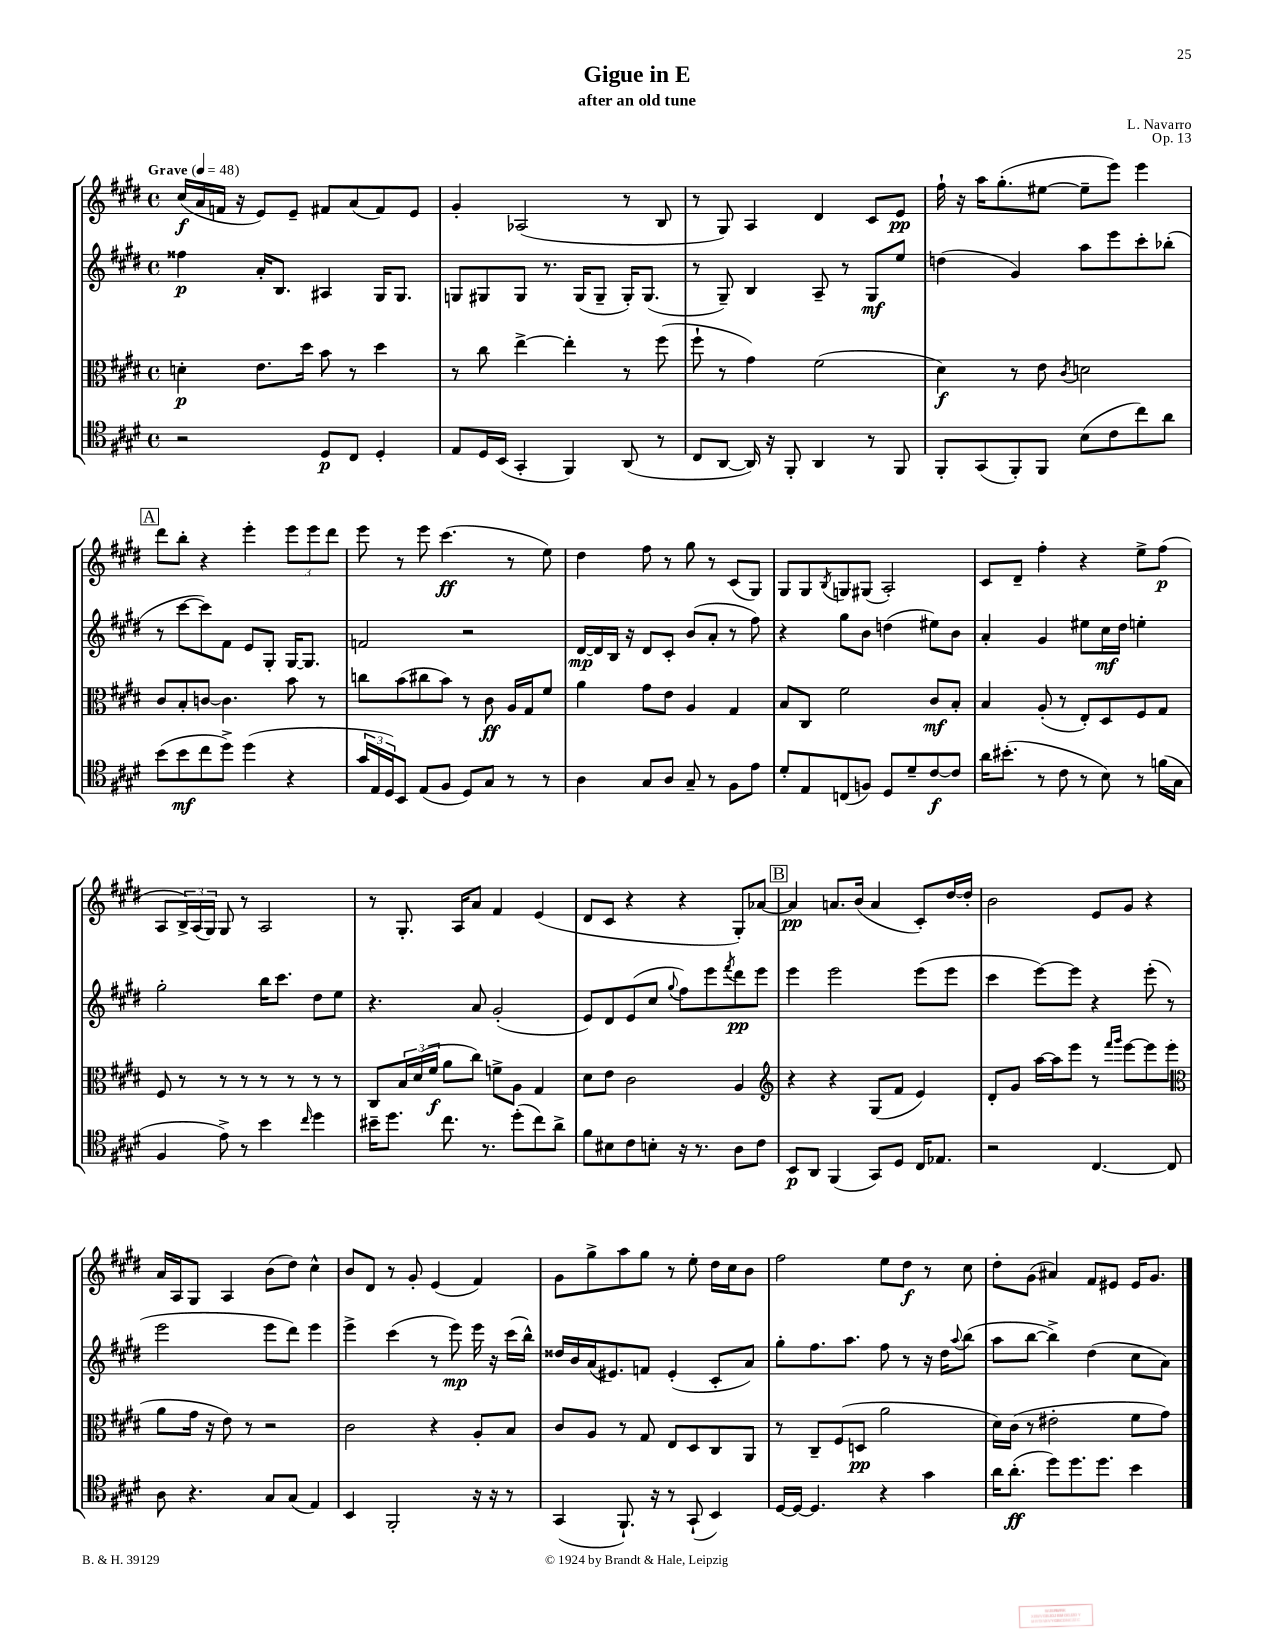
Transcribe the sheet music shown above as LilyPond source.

\header { title = "Gigue in E" composer = "L. Navarro" subtitle = "after an old tune" opus = "Op. 13" }
<<
\new StaffGroup <<
\new Staff = "s0" {
    \clef treble \key e \major \defaultTimeSignature \time 4/4 \tempo "Grave" 4 = 48
    cis''16\f( a'16 f'16 r16 e'8) e'8-- fis'8 a'8( fis'8) e'8 |
    gis'4-. aes2( r8 b8 |
    r8 gis8) a4 dis'4 cis'8 e'8\pp |
    fis''16-! r16 a''16 gis''8.-.( eis''8~ eis''8-- e'''8) e'''4 |
    \mark \markup { \box "A" } dis'''8 b''8-. r4 e'''4-. \tuplet 3/2 { e'''8 e'''8 dis'''8 } |
    e'''8 r8 e'''8 cis'''4.\ff( r8 e''8) |
    dis''4 fis''8 r8 gis''8 r8 cis'8( gis8) |
    gis8 gis8 \acciaccatura { b8 } g8 gis8( a2-.) |
    cis'8 dis'8-- fis''4-. r4 e''8-> fis''8\p( |
    a8 \tuplet 3/2 { b16->) a16( gis16) } gis8 r8 a2 |
    r8 gis8.-. a16 a'8 fis'4 e'4( |
    dis'8 cis'8 r4 r4 gis8-.) aes'8~ |
    \mark \markup { \box "B" } aes'4\pp a'8. b'16( a'4 cis'8-.) dis''16~ dis''16-. |
    b'2 e'8 gis'8 r4 |
    a'16 a16 gis8 a4 b'8( dis''8) cis''4-^ |
    b'8 dis'8 r8 gis'8-. e'4( fis'4) |
    gis'8 gis''8-> a''8 gis''8 r8 e''8-. dis''16 cis''16 b'8 |
    fis''2 e''8 dis''8\f r8 cis''8 |
    dis''8-. gis'8( ais'4) fis'8 eis'8 eis'16 gis'8. \bar "|." |
}
\new Staff = "s1" {
    \clef treble \key e \major \defaultTimeSignature \time 4/4
    fisis''4\p a'16-. b8. ais4 gis16 gis8. |
    g8 gis8 gis8 r8. gis16( gis8-- gis16-.) gis8.( |
    r8 gis8--) b4 a8-- r8 gis8\mf e''8 |
    d''4( gis'4) a''8 e'''8 cis'''8-. bes''8-.( |
    \mark \markup { \box "A" } r8 cis'''8~ cis'''8) fis'8 e'8 gis8-. gis16~ gis8. |
    f'2 r2 |
    dis'16~\mp dis'16 b16 r16 dis'8 cis'8-. b'8( a'8-. r8 fis''8) |
    r4 gis''8 b'8 d''4( eis''8) b'8 |
    a'4-. gis'4 eis''8 cis''16\mf dis''16 e''4-. |
    gis''2-. b''16 cis'''8. dis''8 e''8 |
    r4. a'8 gis'2-.( |
    e'8) dis'8 e'8( cis''8 \appoggiatura { gis''8 } fis''8) e'''8 \acciaccatura { fis'''8 } dis'''8\pp e'''8 |
    \mark \markup { \box "B" } e'''4 e'''2 e'''8( e'''8 |
    cis'''4 e'''8~) e'''8 r4 e'''8-.( r8 |
    e'''2 e'''8 dis'''8) e'''4 |
    e'''4-> cis'''4( r8 e'''8\mp) e'''16 r16 cis'''16( b''16-^) |
    disis''16 b'16 a'16( eis'8.) f'8 eis'4-.( cis'8-. a'8) |
    gis''8-. fis''8. a''8. fis''8 r8 r16 dis''16 \appoggiatura { a''8 } b''8( |
    a''8 b''8~ b''4->) dis''4( cis''8 a'8) \bar "|." |
}
\new Staff = "s2" {
    \clef alto \key e \major \defaultTimeSignature \time 4/4
    d'4-.\p e'8. dis''16 b'8 r8 dis''4 |
    r8 cis''8 e''4~-> e''4-. r8 fis''8( |
    fis''8-! r8 gis'4) fis'2( |
    dis'4\f) r8 e'8 \acciaccatura { cis'8 } d'2 |
    \mark \markup { \box "A" } cis'8 b8-. c'8~ c'4. b'8 r8 |
    c''8 b'8( cis''8 b'8) r8 cis'8\ff a16 gis16 fis'8 |
    a'4 gis'8 e'8 a4 gis4 |
    b8 cis8 fis'2 cis'8\mf b8-. |
    b4 a8-.( r8 e8-.) dis8 fis8 gis8 |
    fis8 r8 r8 r8 r8 r8 r8 r8 |
    cis8 \tuplet 3/2 { b16 dis'16( fis'16\f } a'8 cis''8) f'8-> a8 gis4 |
    dis'8 e'8 cis'2 a4 |
    \mark \markup { \box "B" } \clef treble r4 r4 gis8( fis'8 e'4) |
    dis'8-. gis'8 a''16~ a''16 e'''8 r8 \grace { fis'''16 gis'''16 } e'''8~ e'''8 e'''8( |
    \clef alto a'8 gis'16 r16 e'8) r8 r2 |
    cis'2 r4 a8-. b8 |
    cis'8 a8 r8 gis8 e8 dis8 cis8 a,8 |
    r8 cis8-- fis8( d8\pp a'2 |
    dis'16) cis'16( r8 eis'2-. fis'8 gis'8) \bar "|." |
}
\new Staff = "s3" {
    \clef tenor \key e \major \defaultTimeSignature \time 4/4
    r2 dis8\p cis8 dis4-. |
    e8 dis16 b,16( gis,4-. fis,4) a,8( r8 |
    cis8 a,8~ a,16) r16 fis,8-. a,4 r8 fis,8 |
    fis,8-. gis,8( fis,8-.) fis,8 b8( cis'8 cis''8) a'8 |
    \mark \markup { \box "A" } b'8( b'8\mf cis''8 dis''8->) dis''4( r4 |
    \tuplet 3/2 { gis'16 e16 dis16) } b,8 e8( fis8 dis8) gis8 r8 r8 |
    a4 gis8 a8 gis8-- r8 fis8 e'8 |
    dis'8-. e8 c8( f8) dis8 dis'8-- cis'8~\f cis'8 |
    a'16 bis'8.-.( r8 cis'8 r8 b8) r8 f'16( gis16 |
    fis4 e'8->) r8 b'4 \grace { cis''16 } dis''4 |
    bis'16-- dis''8. cis''8. r8. dis''8-.( cis''8) a'8-> |
    fis'8 bis8 cis'8 b8-. r16 r8. a8 cis'8 |
    \mark \markup { \box "B" } b,8\p a,8 fis,4( gis,8) dis8 cis16 ees8. |
    r2 cis4.~ cis8 |
    a8 r4. gis8 gis8( e4) |
    b,4 fis,2-. r16 r16 r8 |
    gis,4( fis,8.-!) r16 r8 gis,8-!( b,4) |
    dis16~ dis16~ dis4. r4 gis'4 |
    a'16 a'8.-.\ff( dis''8) dis''8. dis''8. b'4 \bar "|." |
}
>>
>>
\layout { \context { \Score \remove "Bar_number_engraver" } }
